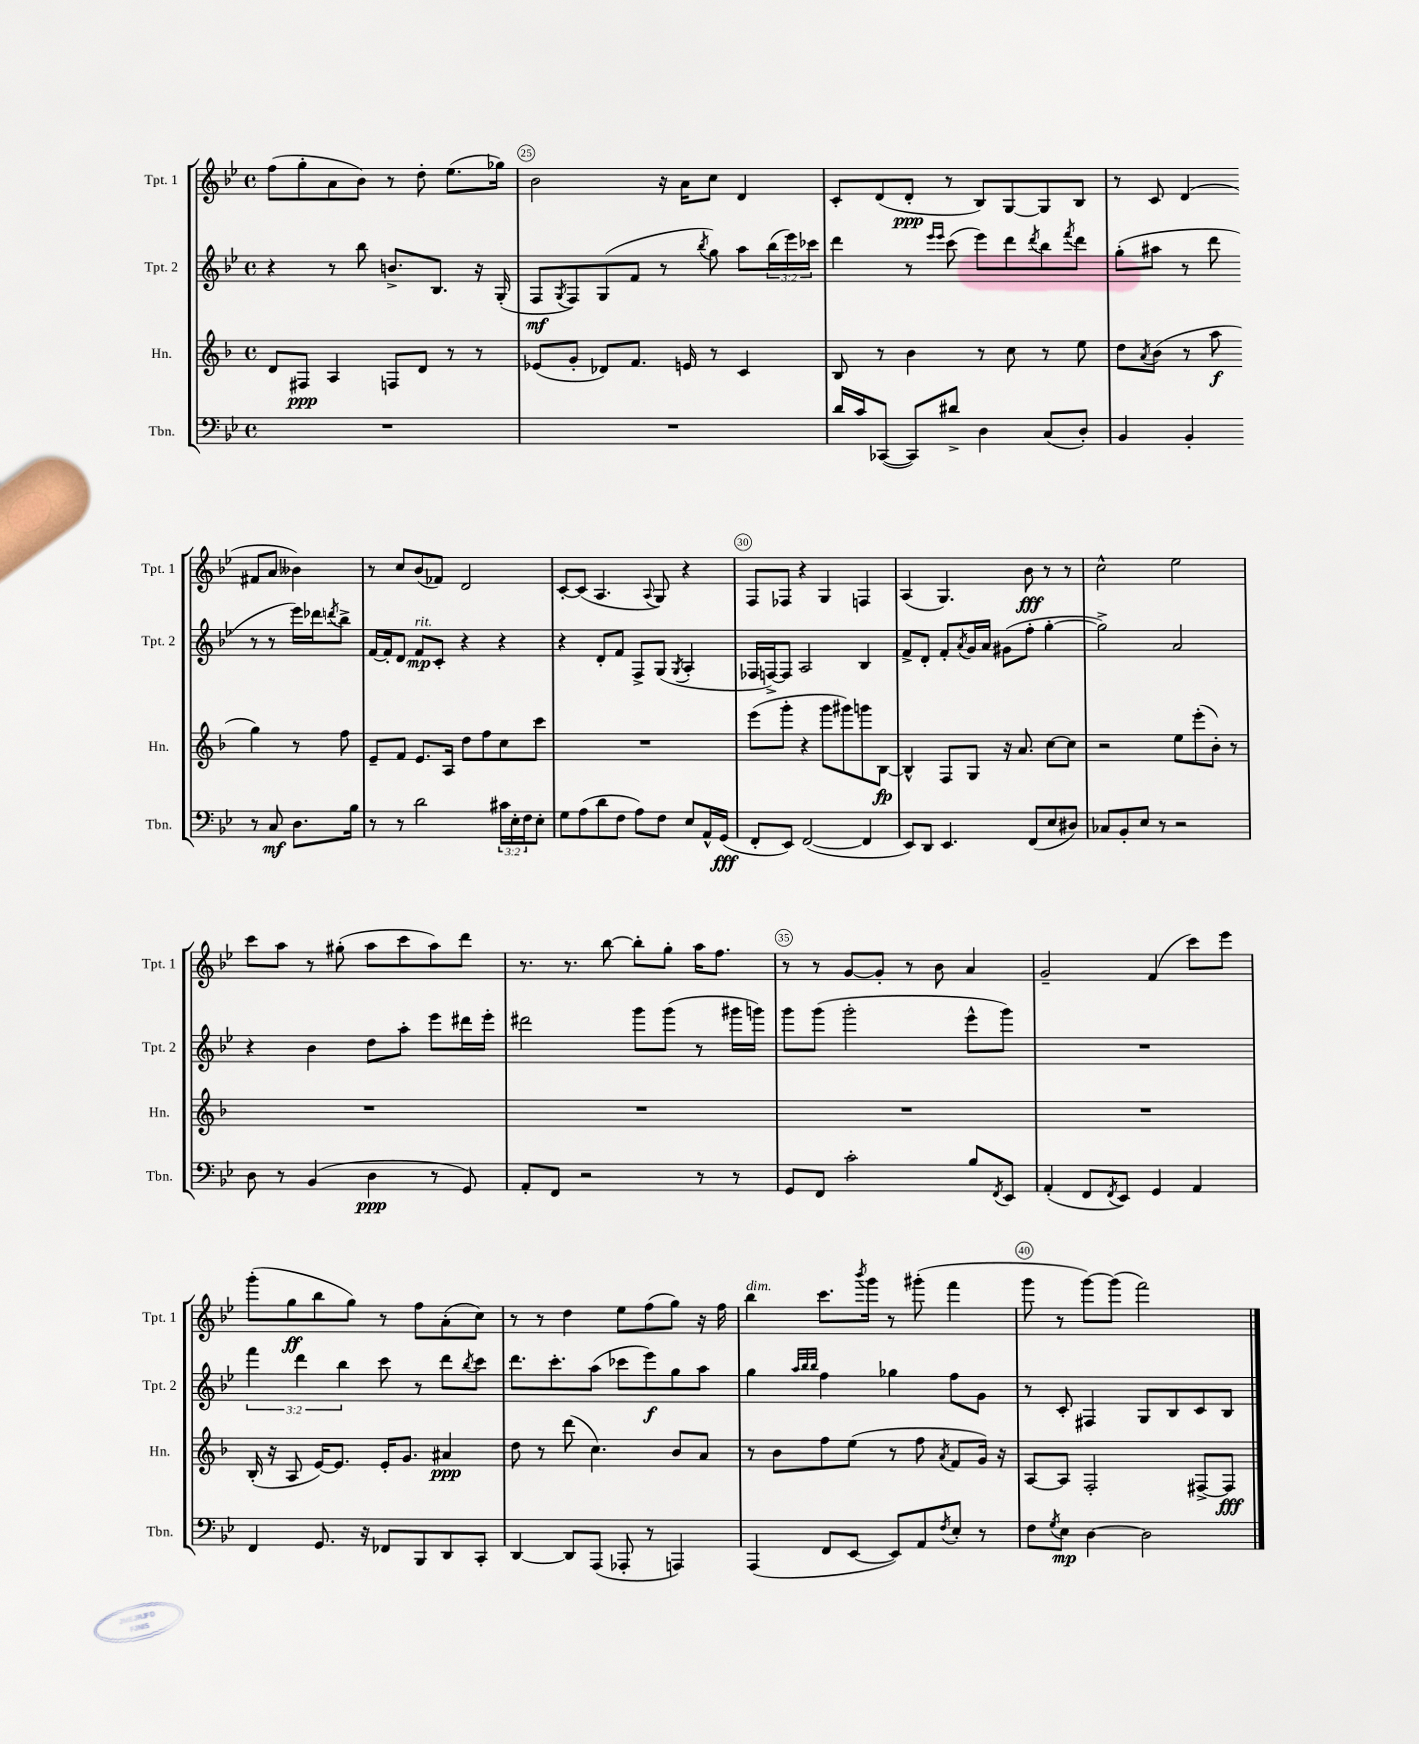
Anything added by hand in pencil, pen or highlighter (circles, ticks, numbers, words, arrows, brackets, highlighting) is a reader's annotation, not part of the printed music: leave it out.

**kern	**kern	**kern	**kern
*staff4	*staff3	*staff2	*staff1
*clefF4	*clefG2	*clefG2	*clefG2
*k[b-e-]	*k[b-]	*k[b-e-]	*k[b-e-]
*M4/4	*M4/4	*M4/4	*M4/4
*met(c)	*met(c)	*met(c)	*met(c)
1r	8d	4r	(8ff
.	8F#	.	8gg'
.	4A	8r	8a
.	.	8bb-	8b-)
.	8F	8.b^	8r
.	8d	.	8dd'
.	.	8.B-	.
.	8r	.	(8.ee-
.	8r	16r	.
.	.	(16G'	16gg-)
=	=	=	=
1r	(8e-	8F	2b-
.	.	8qG	.
.	8g'	8F)	.
.	8d-)	(8G	.
.	8.f	8f	.
.	.	8r	16r
.	16e	.	16a
.	.	8qbb-	.
.	8r	8gg)	8cc
.	4c	8aa	4d
.	.	(24bb-	.
.	.	24eee-)	.
.	.	24ccc-	.
=	=	=	=
16d	8B-	4ddd	8c'
16c	.	.	.
([8CC-	8r	.	(8d
8CC-])	4b-	8r	8d'
.	.	16qqeee-	.
.	.	16qqeee-	.
8d#^	.	(8ccc	8r
4D	8r	8eee-)	8B-)
.	8cc	8ddd	[8G
.	.	8qddd	.
(8C	8r	8bb-	8G]
.	.	8qfff	.
8D')	8ee	8ddd	8B-
=	=	=	=
4BB-	8dd	(8gg'	8r
.	8qa	.	.
.	(8b-	8aa#	8c
4BB-'	8r	8r	(4d
.	8aa	8ddd	.
8r	4gg)	8r	8f#
8C	.	8r	8a
8.D	8r	16eee-)	4b--)
.	.	16ddd-	.
.	.	8qddd	.
.	8ff	8bb-^	.
16B-	.	.	.
=	=	=	=
8r	8e~	[16f	8r
.	.	16f']	.
8r	8f	8d	8cc
2d	8.e	8f	(8b-
.	.	8c'	8f-)
.	16A	.	.
.	8dd	4r	2d
.	8ff	.	.
24c#	8cc	4r	.
24E-'	.	.	.
24F	.	.	.
8E-'	8ccc	.	.
=	=	=	=
8G	1r	4r	[8c'
(8A	.	.	(8c]
8d	.	8d'	4.A
8F	.	8f	.
8A)	.	8F^	.
.	.	.	8qqA
8F	.	(8G	8G)
.	.	8qG	.
8E-	.	4A'	4r
16AA^^	.	.	.
(16GG	.	.	.
=	=	=	=
8FF'	(8eee	16F-	8F
.	.	[16F^)	.
8EE-)	8ggg'	8F]	8F-
([2FF	4r	2A	4r
.	8ggg	.	4G
.	8ggg#)	.	.
4FF]	8ggg	4B-	4F
.	[8B-	.	.
=	=	=	=
8EE-)	4B-^^]	8f^	(4A
8DD	.	8d'	.
4.EE-	8F	8f'	4.G)
.	.	8qa	.
.	8G	16g	.
.	.	16a	.
.	16r	(8g#	.
.	8.a	.	.
(8FF	.	8ff'	8b-
8E-	[8cc	[4gg'	8r
8D#)	8cc]	.	8r
=	=	=	=
8C-	2r	2gg^])	2cc^^
8BB-'	.	.	.
8E-	.	.	.
8r	.	.	.
2r	8ee	2a	2ee-
.	(8eee'	.	.
.	8b-')	.	.
.	8r	.	.
=	=	=	=
8D	1r	4r	8ccc
8r	.	.	8aa
(4BB-	.	4b-	8r
.	.	.	(8gg#'
4D	.	8dd	8aa
.	.	8aa'	8ccc
8r	.	8eee-	8aa)
8GG)	.	16ddd#	8ddd
.	.	16eee-'	.
=	=	=	=
8AA'	1r	2ddd#	8.r
8FF	.	.	.
.	.	.	8.r
2r	.	.	.
.	.	.	[8bb-
.	.	8ggg	8bb-']
.	.	(8ggg	8gg'
8r	.	8r	16aa
.	.	.	8.ff
8r	.	16ggg#	.
.	.	16ggg)	.
=	=	=	=
8GG	1r	8ggg	8r
8FF	.	(8ggg	8r
2c'	.	2ggg'	[8g
.	.	.	8g']
.	.	.	8r
.	.	.	8b-
8B-	.	8eee-^^	4a
8qFF	.	.	.
8EE-	.	8ggg)	.
=	=	=	=
(4AA'	1r	1r	2g~
8FF	.	.	.
8qFF	.	.	.
8EE-)	.	.	.
4GG	.	.	(4f
4AA	.	.	8ccc)
.	.	.	8eee-
=	=	=	=
4FF	(16B-'	6fff	(8ggg'
.	16r	.	.
.	8A	.	8gg
.	.	6ddd	.
8.GG	[16e)	.	8bb-
.	8.e]	.	.
.	.	6bb-	.
.	.	.	8gg)
16r	.	.	.
8FF-	16e'	8ccc	8r
.	8.g	.	.
8BBB-	.	8r	8ff
8DD	4a#	8ddd	(8a'
.	.	8qbb-	.
8CC'	.	8ccc	8cc)
=	=	=	=
[4DD	8dd	8.ddd	8r
.	8r	.	8r
.	.	8.ccc'	.
8DD]	(8ddd	.	4dd
(8AAA	4.cc)	(8aa	.
8AAA-'	.	8ccc-	8ee-
8r	.	8eee-)	(8ff
4AAA)	8b-	8gg	8gg)
.	8a	8aa	16r
.	.	.	16ff
=	=	=	=
(4AAA	8r	4gg	4bb-
.	8b-	.	.
.	.	32qqaa	.
.	.	32qqbb-	.
.	.	32qqbb-	.
8FF	8ff	4ff	8.ccc
[8EE-	(8ee	.	.
.	.	.	8qbbb-
.	.	.	16ggg
8EE-])	8r	4gg-	8r
8AA	8ff	.	(8ggg#'
8qF	8qa	.	.
8E-'	8f	8ff	4fff
8r	16g)	8g	.
.	16r	.	.
=	=	=	=
8F	[8A	8r	8ggg
8qG	.	.	.
8E-	8A]	8c'	8r
[4D	2F'	4F#	[8ggg)
.	.	.	(8ggg]
2D]	.	8G	2fff)
.	.	8B-	.
.	[8F#^	8c	.
.	8F#]	8B-	.
==	==	==	==
*-	*-	*-	*-
